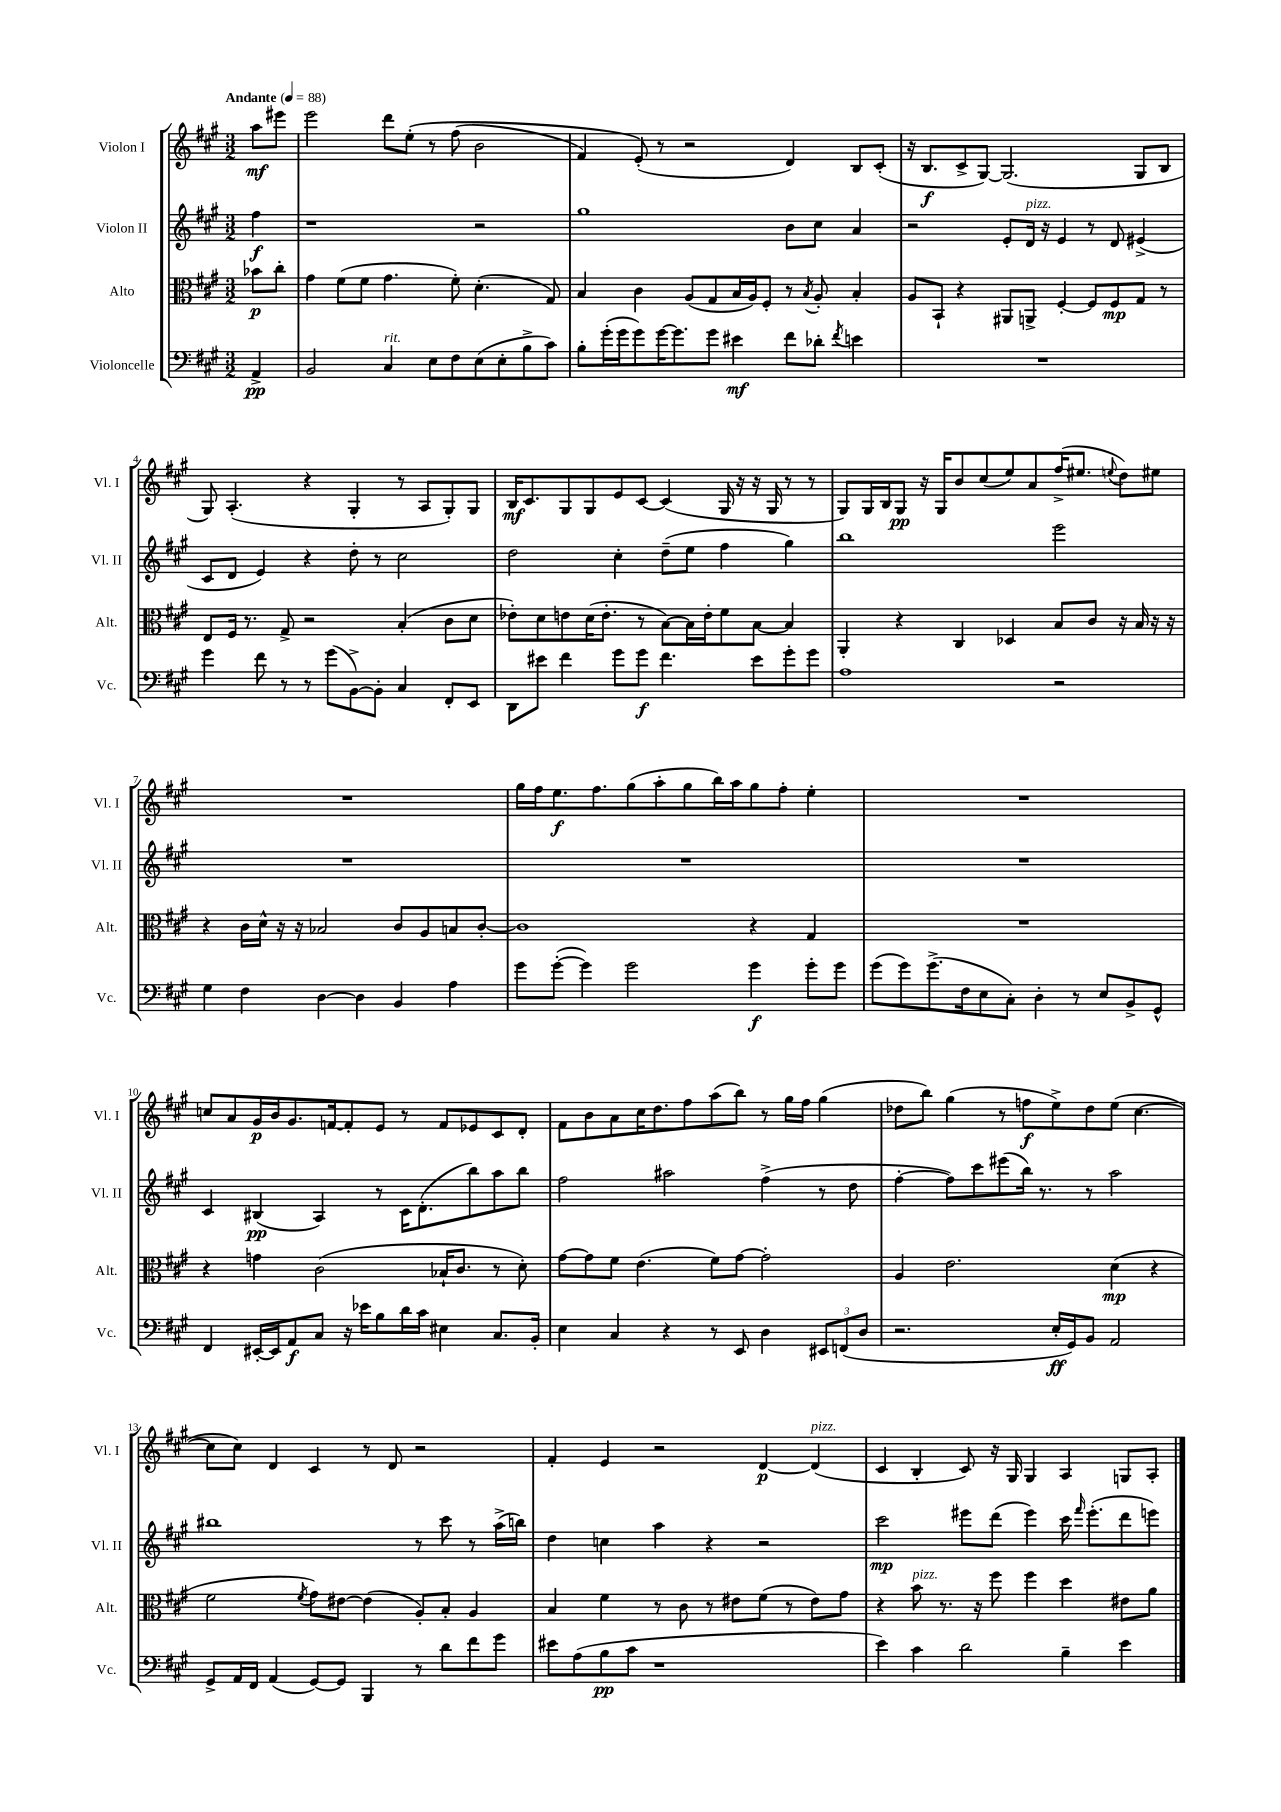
<<
\new StaffGroup <<
\new Staff = "s0" \with { instrumentName = "Violon I" shortInstrumentName = "Vl. I" } {
    \clef treble \key a \major \numericTimeSignature \time 3/2 \partial 4 \tempo "Andante" 4 = 88
    \autoBeamOff a''8[\mf eis'''8] |
    e'''2 d'''8[ e''8]-.\( r8 fis''8( b'2 |
    fis'4) e'8-.(\) r8 r2 d'4) b8[ cis'8]-.( |
    r16 b8.[\f cis'8-> gis8]~) gis2.( gis8[ b8] |
    gis8) a4.-.( r4 gis4-. r8 a8[ gis8-.) gis8] |
    b16[\mf cis'8. gis8 gis8 e'8 cis'8]~ cis'4( gis16 r16 r16 gis16 r8 r8 |
    gis8[) gis16 b16 gis8]\pp r16 gis16[ b'8 cis''8( e''8) a'8 fis''16->( eis''8.] \appoggiatura { e''8 } d''8[) eis''8] |
    R1. |
    gis''16[ fis''16 e''8.\f fis''8. gis''8( a''8-. gis''8 b''16) a''16 gis''8 fis''8]-. e''4-. |
    R1. |
    c''8[ a'8 gis'16\p b'16 gis'8. f'16~ f'8-. e'8] r8 f'8[ ees'8 cis'8 d'8]-. |
    fis'8[ b'8 a'8 cis''16 d''8. fis''8 a''8( b''8]) r8 gis''16[ fis''16] gis''4( |
    des''8[ b''8]) gis''4( r8 f''8[\f e''8->) des''8 e''8]( cis''4.~ |
    cis''8[ cis''8]) d'4 cis'4 r8 d'8 r2 |
    fis'4-. e'4 r2 d'4~\p d'4^\markup { \italic "pizz." }( |
    cis'4 b4-. cis'8) r16 gis16 gis4 a4 g8[ a8]-. \bar "|." |
}
\new Staff = "s1" \with { instrumentName = "Violon II" shortInstrumentName = "Vl. II" } {
    \clef treble \key a \major \numericTimeSignature \time 3/2 \partial 4
    \autoBeamOff fis''4\f |
    r1 r2 |
    gis''1 b'8[ cis''8] a'4 |
    r2 e'8[-. d'16]^\markup { \italic "pizz." } r16 e'4 r8 d'8 eis'4->( |
    cis'8[ d'8] e'4) r4 d''8-. r8 cis''2 |
    d''2 cis''4-. d''8[--( e''8] fis''4 gis''4) |
    b''1 e'''2 |
    R1. |
    R1. |
    R1. |
    cis'4 bis4\pp( a4) r8 cis'16[ d'8.-.( b''8) a''8 b''8] |
    fis''2 ais''2 fis''4->( r8 d''8 |
    fis''4~-. fis''8[) cis'''8 eis'''8( b''16]) r8. r8 a''2 |
    bis''1 r8 cis'''8 r8 a''16[->( b''16]) |
    d''4 c''4 a''4 r4 r2 |
    cis'''2\mp eis'''8[ d'''8]( eis'''4) cis'''16 \grace { fis'''16 } eis'''8.[-.( d'''8 e'''8]) \bar "|." |
}
\new Staff = "s2" \with { instrumentName = "Alto" shortInstrumentName = "Alt." } {
    \clef alto \key a \major \numericTimeSignature \time 3/2 \partial 4
    \autoBeamOff bes'8[\p cis''8]-. |
    gis'4 fis'8[( fis'8] gis'4. fis'8-.) d'4.-.( gis8) |
    b4 cis'4 a8[( gis8 b16 a16) fis8]-. r8 \acciaccatura { b8 } a8-. b4-. |
    a8[ b,8]-! r4 ais,8[ a,8]-> fis4~-. fis8[ fis8\mp gis8] r8 |
    e8[ fis16] r8. gis8-> r2 b4-.( cis'8[ d'8] |
    ees'8[-.) d'8 e'8 d'16( e'8.]-. r8 b8[~) b16 e'16-. fis'8 b8]~ b4 |
    a,4-. r4 cis4 des4 b8[ cis'8] r16 b16 r16 r16 |
    r4 cis'16[ d'16]-^ r16 r16 bes2 cis'8[ a8 b8 cis'8]~-. |
    cis'1 r4 gis4 |
    R1. |
    r4 g'4 cis'2( bes16[-! cis'8.] r8 d'8-.) |
    gis'8[~ gis'8 fis'8] e'4.( fis'8[) gis'8]~ gis'2-. |
    a4 e'2. d'4\mp( r4 |
    fis'2 \acciaccatura { fis'8 } gis'8[) eis'8]~ eis'4( a8[-.) b8]-. a4 |
    b4 fis'4 r8 cis'8 r8 eis'8[ fis'8]( r8 eis'8[) gis'8] |
    r4 b'8^\markup { \italic "pizz." } r8. r16 fis''8 fis''4 d''4 eis'8[ a'8] \bar "|." |
}
\new Staff = "s3" \with { instrumentName = "Violoncelle" shortInstrumentName = "Vc." } {
    \clef bass \key a \major \numericTimeSignature \time 3/2 \partial 4
    \autoBeamOff a,4->\pp |
    b,2 cis4^\markup { \italic "rit." } e8[ fis8 e8( e8-. b8-> cis'8]) |
    b8[-. gis'16-.( gis'16 gis'8) gis'16~ gis'8. gis'8] eis'4\mf fis'8[ des'8]-. \acciaccatura { fis'8 } e'4 |
    R1. |
    gis'4 fis'8 r8 r8 gis'8[( b,8~->) b,8]-. cis4 fis,8[-. e,8] |
    d,8[ eis'8] fis'4 gis'8[ gis'8]\f fis'4. eis'8[ gis'8-. gis'8] |
    a1 r2 |
    gis4 fis4 d4~ d4 b,4 a4 |
    gis'8[ gis'8]~-.( gis'4) gis'2 gis'4\f gis'8[-. gis'8] |
    gis'8[( gis'8) gis'8.->( fis16 e8 cis8]-.) d4-. r8 e8[ b,8-> gis,8]-^ |
    fis,4 eis,16[~-. eis,16 a,8\f cis8] r16 ees'16[ b8 d'16 cis'16] eis4 cis8.[ b,16]-. |
    e4 cis4 r4 r8 e,8 d4 \tuplet 3/2 { eis,8[ f,8( d8] } |
    r2. e16[-.\ff gis,16) b,8] a,2 |
    gis,8[-> a,16 fis,16] a,4( gis,8[~) gis,8] b,,4 r8 d'8[ fis'8 gis'8] |
    eis'8[ a8( b8\pp cis'8] r1 |
    e'4) cis'4 d'2 b4-- e'4 \bar "|." |
}
>>
>>
